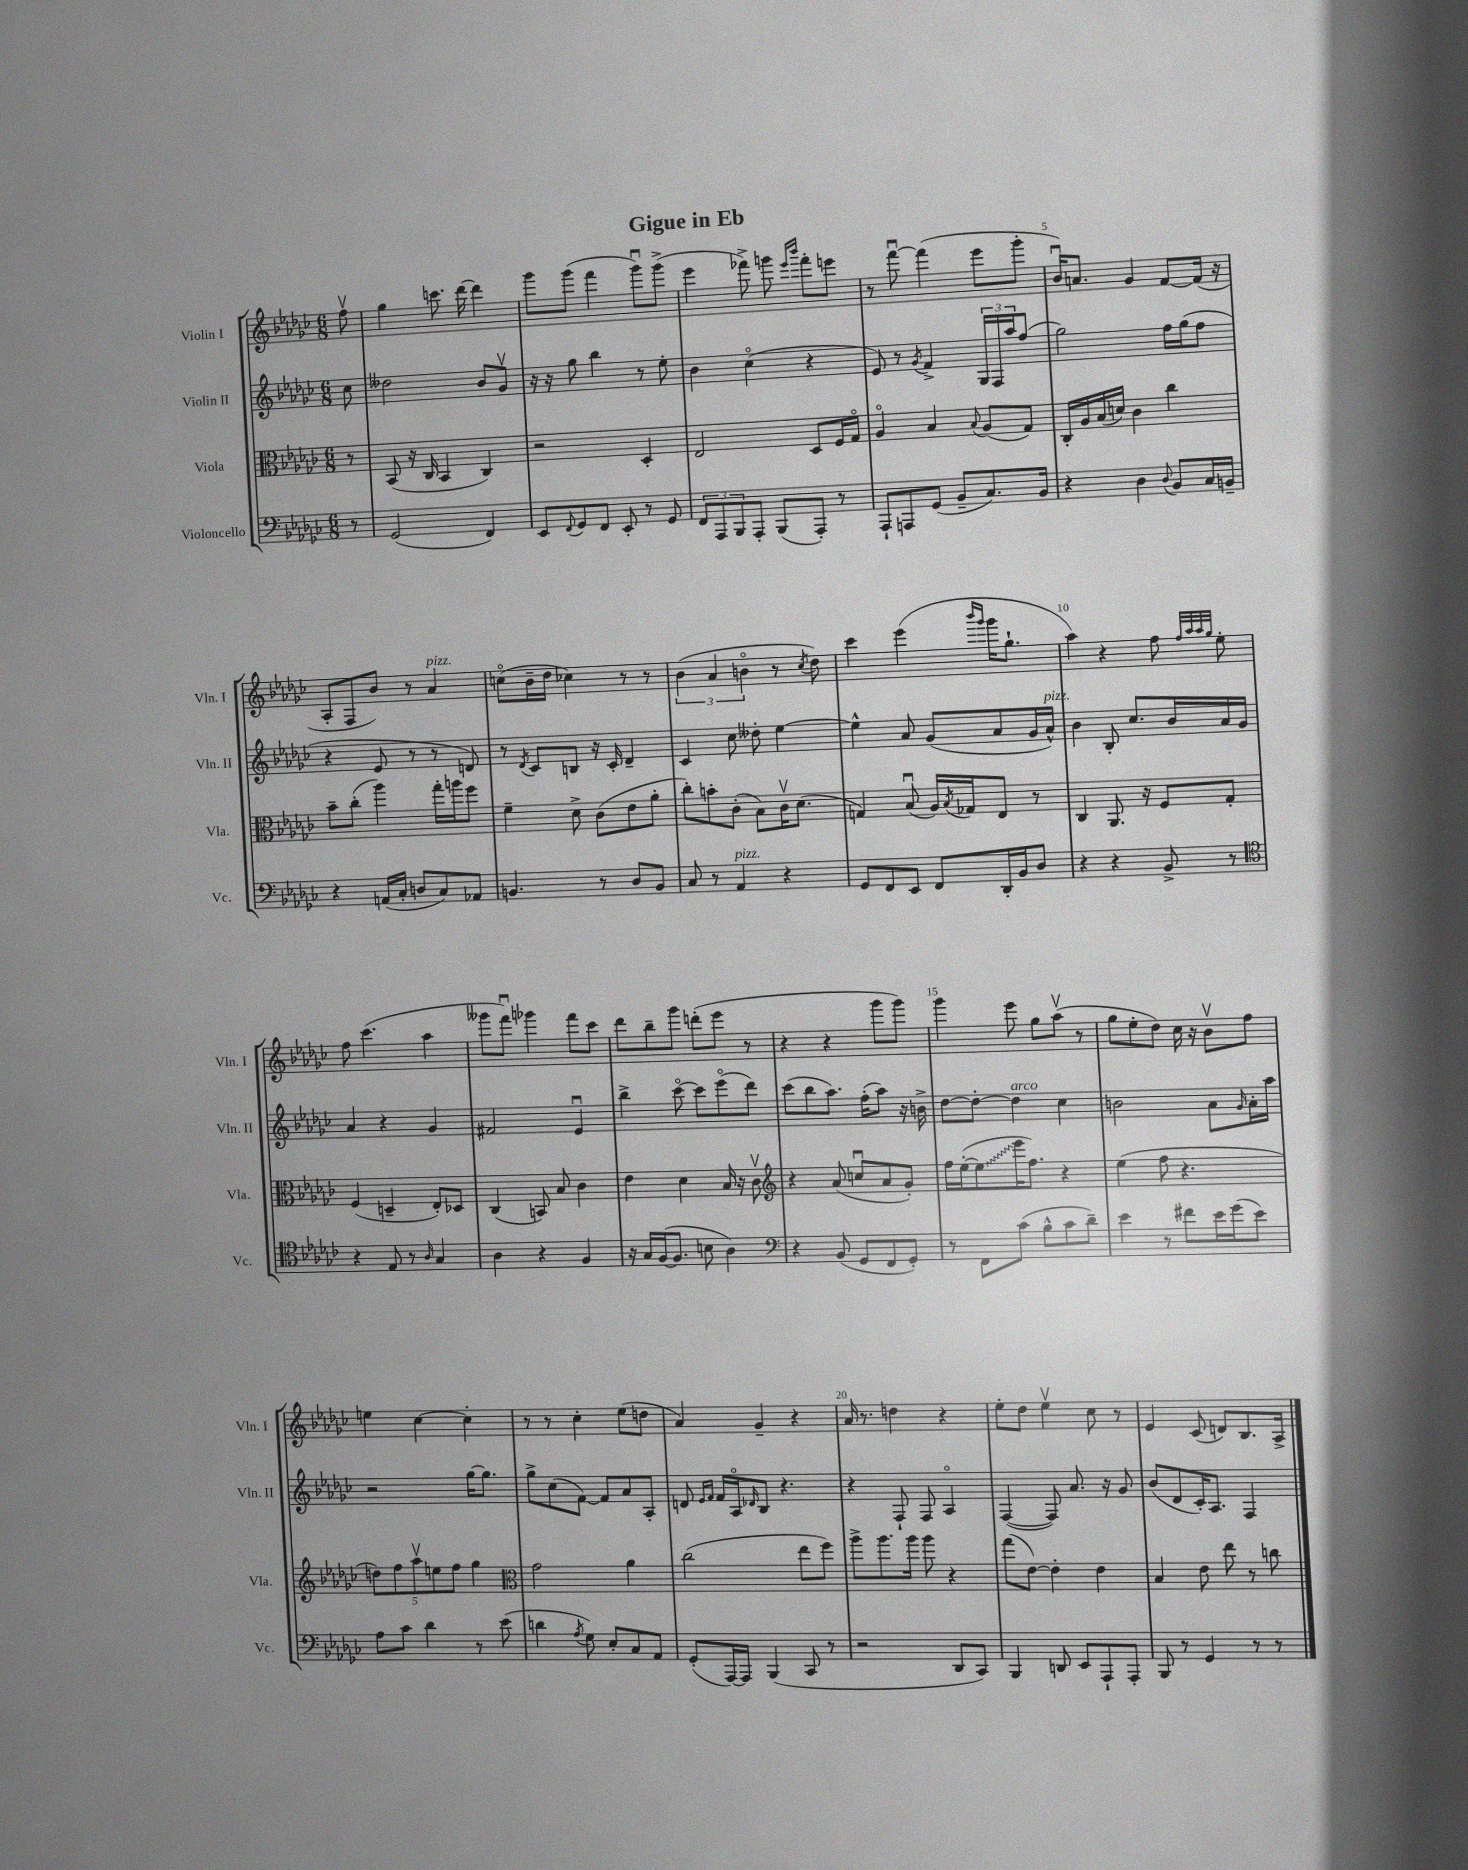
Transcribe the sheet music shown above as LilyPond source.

\header { title = "Gigue in Eb" }
<<
\new StaffGroup <<
\new Staff = "s0" \with { instrumentName = "Violin I" shortInstrumentName = "Vln. I" } {
    \clef treble \key ges \major \numericTimeSignature \time 6/8 \partial 8
    f''8\upbow |
    ges''4 c'''8. des'''16~ des'''4 |
    ges'''8 ges'''8( f'''4 ges'''8\downbow) ges'''8->( |
    ees'''4 fes'''8->) g'''8 \grace { ees'''16 bes'''16 } fes'''8-. e'''8 |
    r8 f'''8~\downbow f'''4( ees'''8 ges'''8-. |
    bes'16\downbow) a'8. ges'4 f'8~ f'16( r16 |
    aes8-. f8 bes'8) r8 aes'4^\markup { \italic "pizz." } |
    c''8\flageolet( bes'16-- des''16 ces''4) r8 r8 |
    \tuplet 3/2 { bes'4( aes'4 b'4\flageolet } r8 \acciaccatura { ces''8 } des''8) |
    ces'''4 ees'''4( \grace { bes'''16 ges'''16 } ges'''16 ges''8.-! |
    aes''4) r4 f''8 \grace { f''32 aes''32 aes''32 ges''32 } ees''8-. |
    f''8 ces'''4.( aes''4 |
    geses'''8 f'''8\downbow) ges'''4 f'''8 ces'''8 |
    des'''8 bes''8-- ges'''8 d'''8-.( ees'''8 r8 |
    r4 r4 ges'''8 ges'''8) |
    ges'''4 ees'''8 ges''8 aes''8\upbow( r8 |
    ges''8 ees''8-. des''8) ces''16 r16 bes'8\upbow f''8 |
    e''4 ces''4~ ces''4-. |
    r8 r8 ces''4-. ees''8( d''8 |
    aes'4) ges'4-- r4 |
    aes'16 r8. d''4 r4 |
    ees''8-. des''8 ees''4\upbow ces''8 r8 |
    ees'4 ces'8( d'8) bes8. aes16-> \bar "|." |
}
\new Staff = "s1" \with { instrumentName = "Violin II" shortInstrumentName = "Vln. II" } {
    \clef treble \key ges \major \numericTimeSignature \time 6/8 \partial 8
    ces''8 |
    deses''2 bes'8 ges'8\upbow |
    r16 r16 ges''8 bes''4 r8 ees''8-. |
    bes'4 ces''4\flageolet( r4 |
    ees'8) r8 \acciaccatura { ges'8 } f'4-> \tuplet 3/2 { ges16 f16 aes''16 } f''8( |
    ges''2) f''16 ges''16( f''8 |
    r4 ees'8 r8 r8 d'8) |
    r8 \acciaccatura { des'8 } ces'8 b8 r16 ces'16-. des'4-- |
    ces'4 ces''8 deses''8-. ees''4~ |
    ees''4-^ aes'8 ges'8( aes'8 ges'16 aes'16-^^\markup { \italic "pizz." }) |
    bes'4 bes8-. ces''8. bes'16 aes'16 ges'16 |
    aes'4 r4 ges'4 |
    fis'2 ees'4\downbow |
    bes''4-> ces'''8~\flageolet ces'''8 ees'''8\flageolet( des'''8) |
    ces'''8( bes''8 aes''8.) f''16-.( aes''8) r16 b'16-> |
    des''8~ des''8~-. des''4^\markup { \italic "arco" } ces''4 |
    b'2 aes'8 \grace { ges'16 } aes'16-. aes''16 |
    r2 ges''16~ ges''8. |
    ges''8-> ces''8( f'8~) f'8 aes'8 aes8-. |
    d'8 \grace { ees'16 f'16 } f'16 aes16\flageolet \grace { des'16 } bes8 r4. |
    r4 f8-! f8 aes4\flageolet |
    f4~( f8) aes'8. r16 ges'8 |
    bes'8( des'8 ces'16-.) aes8. f4 \bar "|." |
}
\new Staff = "s2" \with { instrumentName = "Viola" shortInstrumentName = "Vla." } {
    \clef alto \key ges \major \numericTimeSignature \time 6/8 \partial 8
    r8 |
    bes,8( r16 ces16 bes,4 ces4) |
    r2 des4-. |
    ees2 des8 f16 ges16\flageolet |
    aes4\flageolet bes4 \appoggiatura { bes8 } aes8( ges8) |
    ces16-. aes16 bes16( d'16) ces'4 ces''4 |
    bes'8-- ces''8-.( aes''4) ges''16-. a''16 f''8 |
    f'4-- des'8-> ces'8( ees'8 aes'8-. |
    ces''8-.) b'8-. ces'8-.( bes8) ces'16\upbow des'8.( |
    g4) bes8\downbow( aes16) \acciaccatura { bes8 } ges16 ees8 r8 |
    ces4 aes,8. r16 f8 ges8-. |
    f4( d4-- ees8-.) des8 |
    ces4( b,8) bes8 ces'4 |
    ees'4 des'4 bes16 r16 ces'8\upbow |
    \clef treble r4 aes'8( c''8\downbow aes'8 ges'8-.) |
    f''16 ees''16~-.( \once \override Glissando.style = #'zigzag ees''8\glissando ees'''16 f''8.) r4 |
    ees''4( f''8 r4. |
    \tuplet 5/4 { d''8) f''8 aes''8\upbow e''8 f''8 } ges''4 |
    \clef alto ges'2 aes'4 |
    ces''2( ees''8 f''8) |
    aes''8-> aes''8. aes''16 aes''8 r4 |
    ges''8( ees'8~) ees'4-. ees'4 |
    bes4 ees'8 ees''8 r8 c''8 \bar "|." |
}
\new Staff = "s3" \with { instrumentName = "Violoncello" shortInstrumentName = "Vc." } {
    \clef bass \key ges \major \numericTimeSignature \time 6/8 \partial 8
    r8 |
    ges,2( f,4) |
    ees,8 \appoggiatura { f,8 } ges,8 f,8 ees,8-. r8 ges,8 |
    \tuplet 3/2 { f,8 aes,,8 bes,,8 } aes,,8-. bes,,8( aes,,8-.) r8 |
    aes,,8-! a,,8 ges,8( bes,8-- ces8.) bes,16 |
    r4 des4 \appoggiatura { des8 } bes,8 ces16 b,16-- |
    r4 a,16( ces16-. d8 ces8) aes,8 |
    b,4. r8 des8 b,8 |
    ces8 r8 aes,4^\markup { \italic "pizz." } r4 |
    ges,8 f,8 ees,8 f,8 des,16-. bes,16 des8 |
    r4 r4 bes,8-> r8 |
    \clef tenor r4 ees8 r8 \grace { aes16 } ges4 |
    aes4 r4 f4 |
    r16 ges16 f16~( f8. b8 aes4) |
    \clef bass r4 bes,8( ges,8 f,8 ges,8-.) |
    r8 f,8 ces'8( bes8-^ ces'8 des'8--) |
    ees'4 r8 fis'8 ees'16 ges'16( ees'8) |
    aes8 ces'8 des'4 r8 ees'8( |
    d'4 \acciaccatura { aes8 } ges8) ees8-. ces8 aes,8 |
    ges,8-.( aes,,16~) aes,,16 bes,,4( ces,8 r8 |
    r2 des,8 ces,8) |
    bes,,4 d,8 ees,8 aes,,8-! aes,,8-. |
    bes,,8 r8 ges,4 r8 r8 \bar "|." |
}
>>
>>
\layout { \context { \Score \override BarNumber.break-visibility = ##(#f #t #t) barNumberVisibility = #(every-nth-bar-number-visible 5) } }
